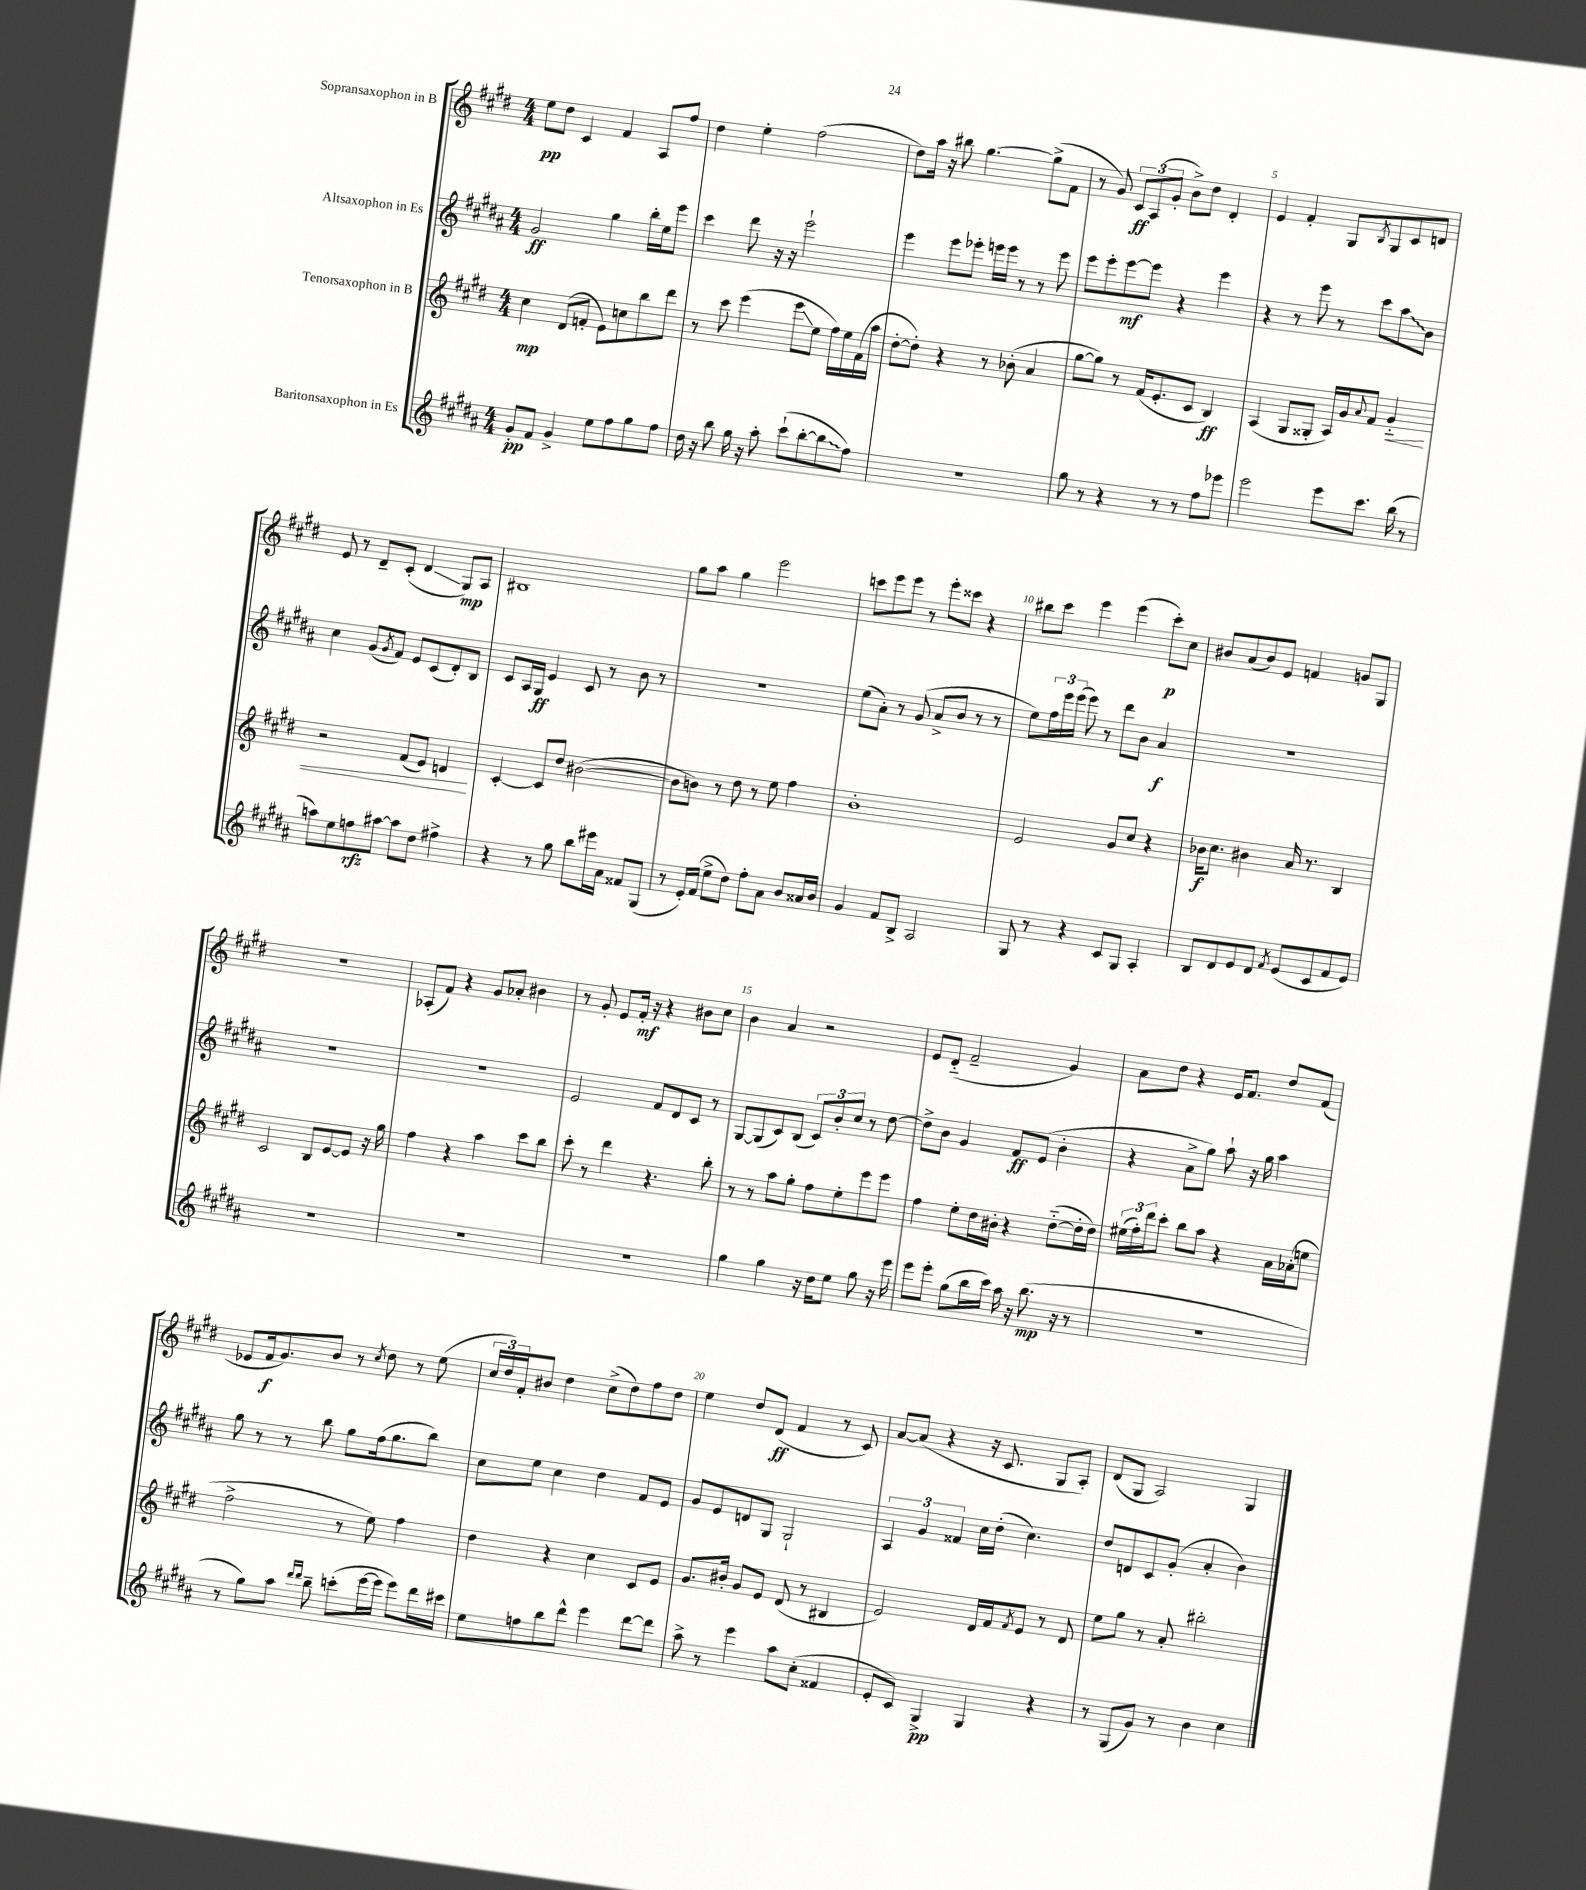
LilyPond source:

<<
\new StaffGroup <<
\new Staff = "s0" \with { instrumentName = "Sopransaxophon in B" } {
    \clef treble \key e \major \numericTimeSignature \time 4/4
    e''8\pp dis''8 cis'4 fis'4 a8 fis''8 |
    dis''4 e''4-. fis''2( |
    dis''8) a''16 r16 bis''8 gis''4.~ gis''8->( fis'8 |
    r8 gis'8) \tuplet 3/2 { cis'8\ff a8( gis'8-. } b'8->) dis''8 dis'4-. |
    e'4 fis'4-. gis8 \acciaccatura { b8 } gis8 cis'8 d'8 |
    e'8 r8 dis'8-- cis'8-.( dis'4\glissando gis8\mp) a8 |
    bis1 |
    gis''8 a''8 gis''4 e'''2 |
    c'''8 e'''8 e'''8 r8 e'''8-. cisis'''8 r4 |
    bis''8 cis'''8 e'''4 e'''4( cis'''8-.\p) cis''8 |
    bis'8 a'8( bis'8) e'8 f'4 g'8 gis8 |
    r1 |
    aes8-.( fis'8) r4 gis'8 aes'8-. bis'4 |
    r8 gis'8-. e'8 fis'16-.\mf r16 r4 bis'8 cis''8 |
    b'4 a'4 r2 |
    e'8 dis'8-_( fis'2-- gis'4) |
    a'8 dis''8 r4 e'16 fis'8. dis''8 fis'8( |
    ees'8 fis'16\f gis'8.) b'8 r8 \acciaccatura { cis''8 } dis''8 r8 e''8( |
    \tuplet 3/2 { cis''16 dis''16) fis'16-. } bis'8 dis''4 cis''8->( dis''8) fis''8 dis''8 |
    e''4 dis''8 dis'8\ff( fis'4 r8 cis'8) |
    a'8~ a'8( r4 r16 cis'8. gis8 a8-.) |
    dis'8( gis8 a2) gis4 \bar "|." |
}
\new Staff = "s1" \with { instrumentName = "Altsaxophon in Es" } {
    \clef treble \key b \major \numericTimeSignature \time 4/4
    gis'2\ff gis''4 b''16-. e''16 e'''8 |
    cis'''4 dis'''8 r16 r16 e'''2-! |
    e'''4 e'''8 ees'''8-. e'''16 e'''16 r8 r8 e'''8 |
    e'''8 e'''8-. e'''8~\mf e'''8 r4 e'''4 |
    r4 r8 e'''8 r8 cis'''8 \once \override Glissando.style = #'zigzag ais''8\glissando b'8 |
    cis''4 gis'8( \acciaccatura { gis'8 } fis'8) e'8 cis'8( dis'8-.) b8 |
    cis'8 ais16 gis16\ff e'4 cis'8 r8 b'8 r8 |
    R1 |
    e''8( ais'8-.) r8 gis'8( ais'8-> b'8 r8 r8 |
    e''8) \tuplet 3/2 { fis''16 e'''16 e'''16( } e'''8) r8 dis'''8 b'8 ais'4\f |
    R1 |
    R1 |
    R1 |
    e'2 fis'8 dis'8 cis'8 r8 |
    gis8~ gis8( cis'8) b8( \tuplet 3/2 { cis'8) b'8-. cis''8 } r8 dis''8~ |
    dis''8-> b'8 gis'4 fis'8\ff e'8( b'4-. |
    r4 ais'8-> gis''8) ais''8-! r16 gis''16 ais''4 |
    gis''8 r8 r8 b''8 gis''8 fis''16( gis''8. b''8) |
    cis''8 e''8 cis''4 dis''4 fis'8 e'8 |
    gis'8 e'8 d'8 gis8 gis2-! |
    \tuplet 3/2 { ais4 gis'4 fisis'4 } cis''16 dis''16-.( cis''4.) |
    dis''8 d'8 cis'8 gis'8-.( ais'4-. b'4) \bar "|." |
}
\new Staff = "s2" \with { instrumentName = "Tenorsaxophon in B" } {
    \clef treble \key e \major \numericTimeSignature \time 4/4
    cis''4\mp dis'8( f'8-. e'8) c''8 b''8 dis'''8 |
    r8 cis'''8 e'''4( e'''8\glissando e''8 fis''16) e''16 fis'16( a''16 |
    dis''8~-. dis''8-.) r4 r8 bes'8-.( a'4 |
    gis''8~ gis''8) r8 fis'16( e'8.-. cis'8 b4\ff) |
    a4( gis8 gisis8-. a16) gis'16 \appoggiatura { a'8 } fis'8 gis'4-_\< |
    r2 fis'8( e'8) d'4\! |
    cis'4~-. cis'8 dis''8 bis'2~( |
    bis'8 b'8) r8 dis''8 r8 e''8 fis''4 |
    b'1-. |
    e'2 gis'8 cis''8 r4 |
    bes'16\f cis''8. bis'4 a'16 r8. b4 |
    cis'2 b8 e'8~ e'8 r16 gis''16 |
    fis''4 r4 a''4 cis'''8 b''8 |
    cis'''8-. r8 dis'''4 r4. b''8-. |
    r8 r8 a''8 gis''8-. fis''8 e''8-. e'''8 e'''8 |
    fis''4 e''8-. dis''16 bis'16-. r4 dis''8~-_( dis''16-. dis''16) |
    \tuplet 3/2 { eis''16( fis''16-.) dis'''16 } cis'''8-. b''8 a''8 r4 a'16 aes'16-.( e''8 |
    fis''2-> r8 e''8) fis''4 |
    dis''4 r4 cis''4 cis'8 e'8 |
    gis'8. bis'16-. gis'8 e'8 dis'8( r8 bis4 |
    e'2) dis'16 fis'16 \acciaccatura { fis'8 } e'8 r8 dis'8 |
    e''8 gis''8 r8 a'8-. bis''2-. \bar "|." |
}
\new Staff = "s3" \with { instrumentName = "Baritonsaxophon in Es" } {
    \clef treble \key b \major \numericTimeSignature \time 4/4
    gis'8-.\pp fis'8 gis'4-> e''8 fis''8 gis''8 fis''8 |
    dis''16 r16 b''8 gis''16 r16 ais''8-. cis'''8-!( b''8~-. \once \override Glissando.style = #'zigzag b''8\glissando fis''8) |
    r1 |
    gis''8 r8 r4 r8 r8 fis''8 ees'''8 |
    e'''2 e'''8 cis'''8. b''16( r8 |
    a''8) e''8 f''8\rfz ais''8~ ais''8 dis''8 fis''4-> |
    r4 r8 gis''8 b''8 eis'''16 ais'16 fisis'8 gis8( |
    r8 e'16-.) fis'16( e''8-> dis''8) fis''8-. ais'8 b'8 aisis'16 b'16 |
    gis'4 fis'8 b8-> ais2 |
    gis8 r8 r4 cis'8 gis8 ais4-. |
    b8 dis'8 e'8 dis'8 \acciaccatura { fis'8 } e'8( cis'8 fis'8 e'8) |
    R1 |
    R1 |
    R1 |
    gis''4 gis''4 r16 dis''16 e''8 gis''8 r16 e'''16 |
    e'''8 e'''8-. gis''8( b''16 cis'''16) ais''16 r16 b''8.\mp( r16 r8 |
    R1 |
    r8 gis''8) ais''8 \grace { dis'''16 dis'''16 } b''8-- c'''8-.( e'''16~ e'''16 e'''8) dis'''16 cis'''16 |
    e''8 f''8 b''8 dis'''8-^ e'''4 dis'''8~ dis'''8 |
    ais''8-> r8 e'''4 ais''8 cis''8-.( fisis'4 |
    e'8-. cis'8) gis4->\pp gis4 r4 |
    r8 gis8( gis'8) r8 b'4 cis''4 \bar "|." |
}
>>
>>
\layout { \context { \Score \override BarNumber.break-visibility = ##(#f #t #t) barNumberVisibility = #(every-nth-bar-number-visible 5) } }
